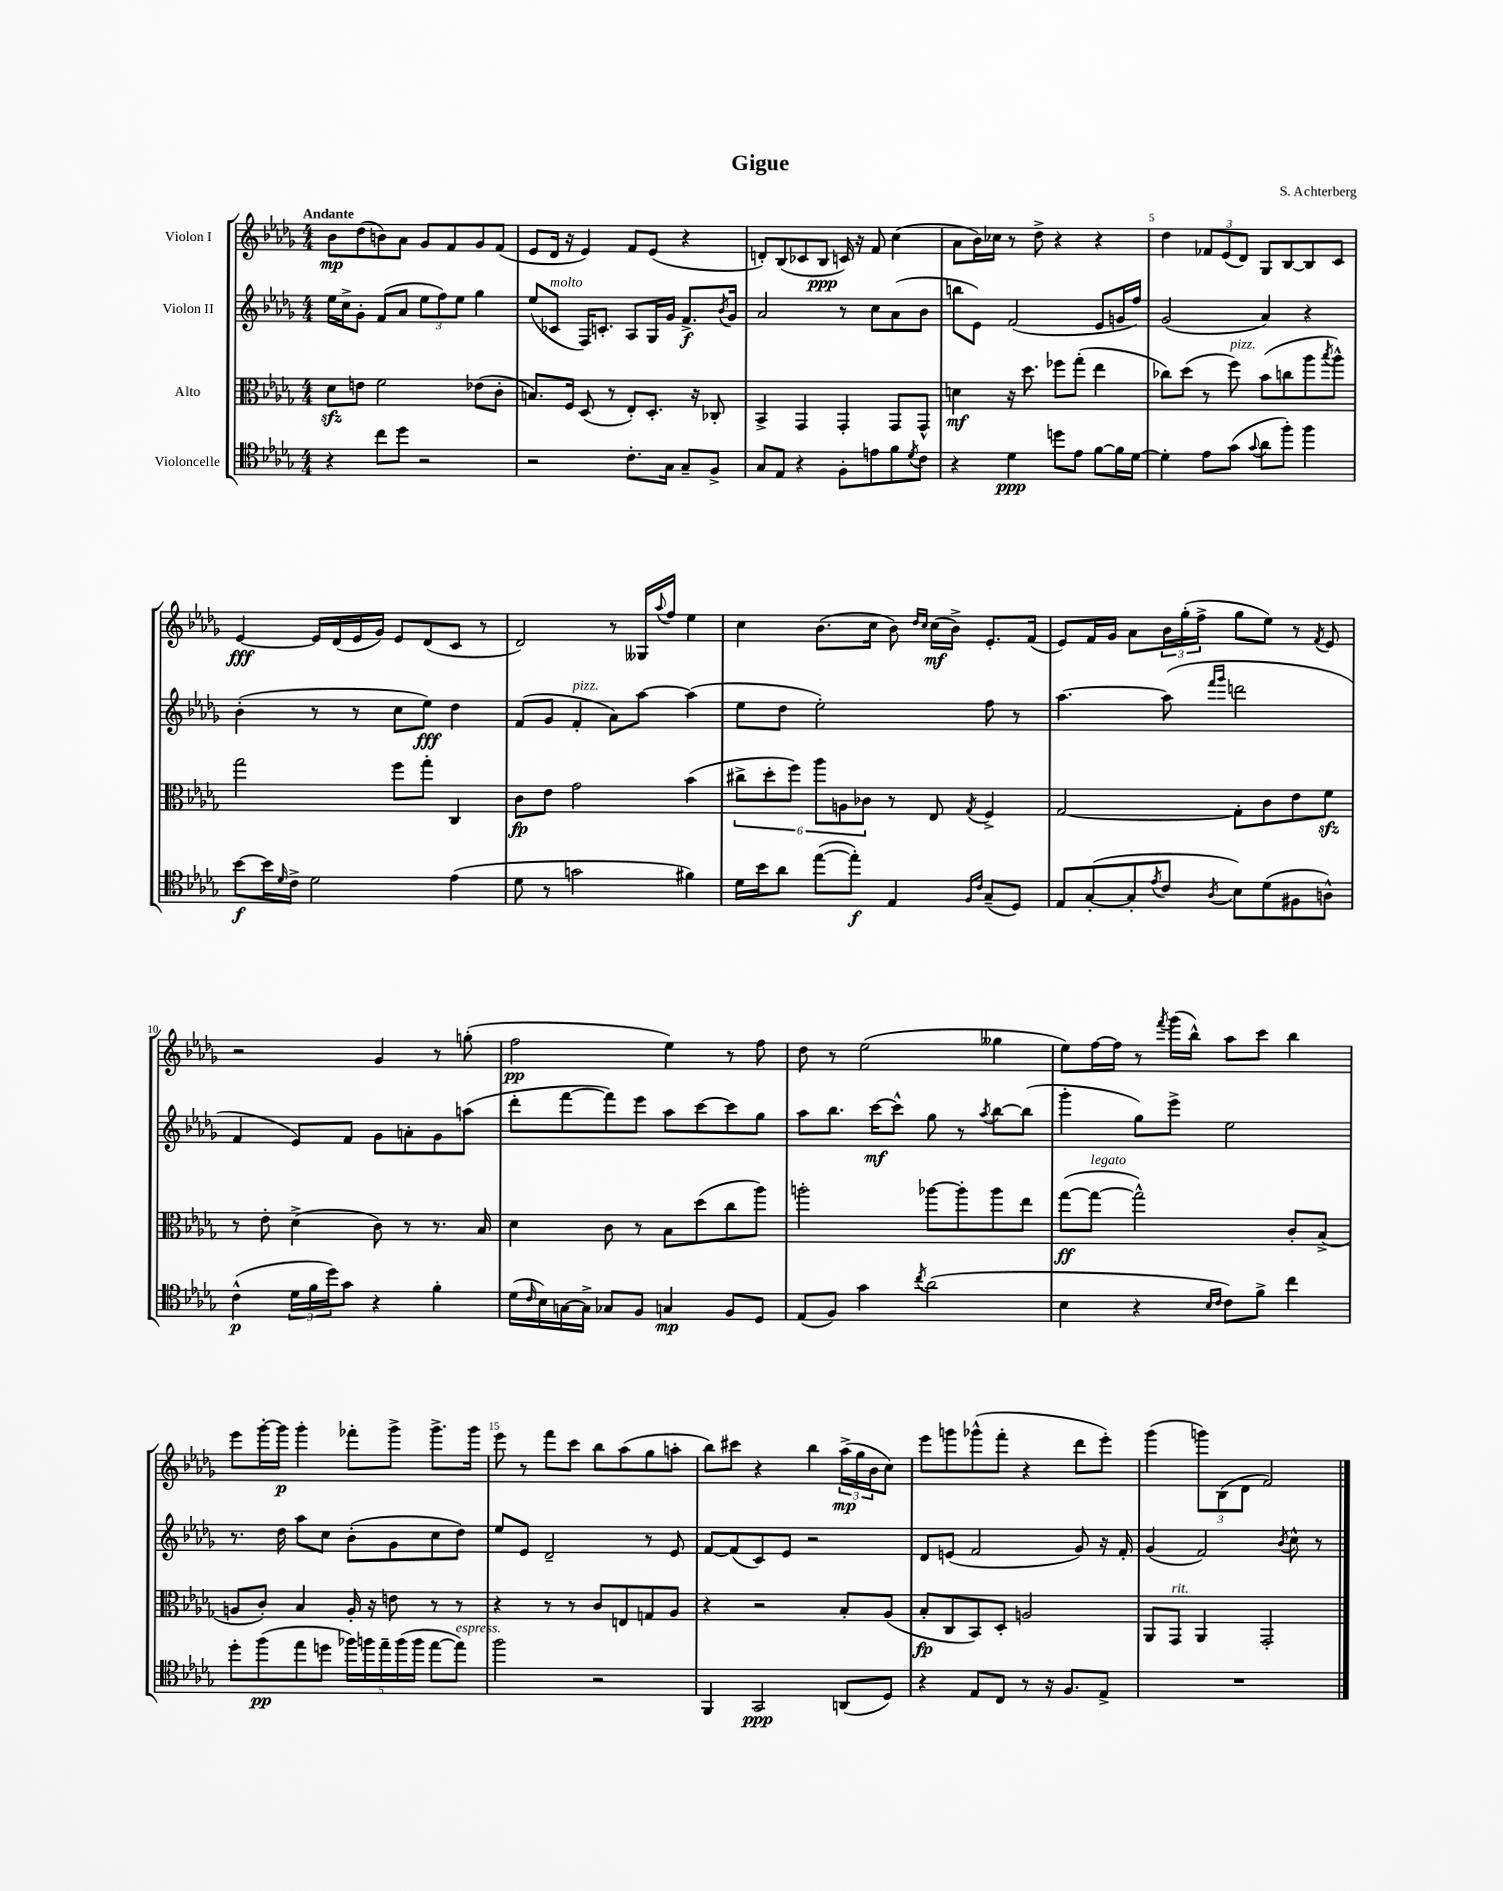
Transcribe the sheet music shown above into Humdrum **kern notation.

**kern	**dynam	**kern	**dynam	**kern	**dynam	**kern	**dynam
*part4	*part4	*part3	*part3	*part2	*part2	*part1	*part1
*staff4	*staff4	*staff3	*staff3	*staff2	*staff2	*staff1	*staff1
*I"Violoncelle	*	*I"Alto	*	*I"Violon II	*	*I"Violon I	*
*clefC4	*	*clefC3	*	*clefG2	*	*clefG2	*
*k[b-e-a-d-g-]	*	*k[b-e-a-d-g-]	*	*k[b-e-a-d-g-]	*	*k[b-e-a-d-g-]	*
*M4/4	*	*M4/4	*	*M4/4	*	*M4/4	*
=1	=1	=1	=1	=1	=1	=1	=1
!	!	!	!	!	!	!LO:TX:a:B:t=Andante	!
4r	.	8d-zz\L	.	16ee-\LL	.	8b-\L	mp
.	.	.	.	16cc^\J	.	.	.
.	.	8en\J	.	8g-'\J	.	(8dd-\	.
8cc\L	.	2f\	.	(8f/L	.	8bn\)	.
8dd-\J	.	.	.	8a-/J	.	8a-\J	.
2r	.	.	.	12ee-\L	.	8g-/L	.
.	.	.	.	12ff\)	.	.	.
.	.	.	.	.	.	8f/	.
.	.	.	.	12ee-\J	.	.	.
.	.	(8e-X\L	.	4gg-\	.	8g-/	.
.	.	8c'\J	.	.	.	(8f/J	.
=2	=2	=2	=2	=2	=2	=2	=2
2r	.	8.Bn/L)	.	(8ee-/L	.	8e-/L	.
!	!	!	!	!LO:TX:a:i:t=molto	!	!	!
.	.	.	.	8c-X/J	.	16d-/Jk	.
.	.	16F/Jk	.	.	.	16r	.
.	.	(8D-/	.	16F/KL)	.	4e-/)	.
.	.	.	.	8.cn'/J	.	.	.
.	.	8r	.	.	.	.	.
8.c'\L	.	8E-'/L)	.	8A-/L	.	8f/L	.
.	.	8.D-'/J	.	16G-/L	.	(8e-/J	.
16G-\Jk	.	.	.	16g-/JJ	.	.	.
8G-~/L	.	.	.	8.f^/L	f	4r	.
.	.	16r	.	.	.	.	.
8F^/J	.	8C-X'/	.	.	.	.	.
.	.	.	.	8qb-/	.	.	.
.	.	.	.	16g-/Jk	.	.	.
=3	=3	=3	=3	=3	=3	=3	=3
8G-/L	.	4BB-^/	.	2a-/	.	8dn'/L)	.
8E-/J	.	.	.	.	.	(8B-/	.
4r	.	4GG-/	.	.	.	8c-X/	.
.	.	.	.	.	.	8B-/J	ppp
8F'\L	.	4GG-'/	.	8r	.	16cn/)	.
.	.	.	.	.	.	16r	.
8en\	.	.	.	8cc\L	.	8f/	.
8f\	.	8GG-/L	.	(8a-\	.	(4cc\	.
8qd-/	.	.	.	.	.	.	.
8c\J	.	8GG-^^/J	.	8b-\J	.	.	.
=4	=4	=4	=4	=4	=4	=4	=4
4r	.	4dn\	mf	8bbn\L	.	8a-\L	.
.	.	.	.	8e-\J)	.	16b-\L)	.
.	.	.	.	.	.	16cc-X\JJ	.
4d-\	ppp	16r	.	(2f/	.	8r	.
.	.	8.dd-\	.	.	.	.	.
.	.	.	.	.	.	8dd-^\	.
8ddn\L	.	8ff-X\L	.	.	.	4r	.
8e-\J	.	(8gg-'\J	.	.	.	.	.
[8f\L	.	4ee-\	.	8e-/L	.	4r	.
16f\L]	.	.	.	16gn/L	.	.	.
[16d-\JJ	.	.	.	16ff/JJ)	.	.	.
=5	=5	=5	=5	=5	=5	=5	=5
4d-'\]	.	8cc-X\L)	.	(2g-/	.	4dd-\	.
.	.	(8dd-\J	.	.	.	.	.
8e-\L	.	8r	.	.	.	12f-X/L	.
.	.	.	.	.	.	(12e-/	.
!	!	!LO:TX:a:i:t=pizz.	!	!	!	!	!
(8g-\J	.	8ff\)	.	.	.	.	.
.	.	.	.	.	.	12d-/J)	.
8qqg-/	.	.	.	.	.	.	.
8a-\L	.	(8b-\L	.	4a-/)	.	8G-/L	.
8ff'\J)	.	8ccn\	.	.	.	[8B-/	.
4ff\	.	8aa-\	.	4r	.	8B-/]	.
.	.	8qbb-/	.	.	.	.	.
.	.	8aa-^^\J)	.	.	.	8c/J	.
!!LO:LB:g=z
=6	=6	=6	=6	=6	=6	=6	=6
[8b-\L	f	2gg-\	.	(4b-'\	.	[4e-/	fff
16b-\L]	.	.	.	.	.	.	.
16qqd-/	.	.	.	.	.	.	.
16c^\JJ	.	.	.	.	.	.	.
2d-\	.	.	.	8r	.	16e-/LL]	.
.	.	.	.	.	.	(16d-/	.
.	.	.	.	8r	.	16e-/	.
.	.	.	.	.	.	16g-/JJ)	.
.	.	8ff\L	.	8cc\L	.	8e-/L	.
.	.	8gg-'\J	.	8ee-\J)	fff	(8d-/	.
(4e-\	.	4C/	.	4dd-\	.	8c/J	.
.	.	.	.	.	.	8r	.
=7	=7	=7	=7	=7	=7	=7	=7
8d-\	.	8c\L	fp	(8f/L	.	2d-/)	.
8r	.	8e-\J	.	8g-/J	.	.	.
!	!	!	!	!LO:TX:a:i:t=pizz.	!	!	!
2gn\	.	2g-\	.	4f'/	.	.	.
.	.	.	.	8a-\L)	.	8r	.
.	.	.	.	[8aa-\J	.	16G--X/LL	.
.	.	.	.	.	.	8qqaa-/	.
.	.	.	.	.	.	16ff/JJ	.
4f#X\)	.	(4b-\	.	(4aa-\]	.	4ee-\	.
=8	=8	=8	=8	=8	=8	=8	=8
16d-\LL	.	12cc#X^\L	.	8ee-\L	.	4cc\	.
16b-\J	.	.	.	.	.	.	.
.	.	12dd-'\	.	.	.	.	.
8a-\J	.	.	.	8dd-\J	.	.	.
.	.	12ff\J)	.	.	.	.	.
([8ee-\L	.	12aa-\L	.	2ee-'\)	.	(8.b-\L	.
.	.	12An\	.	.	.	.	.
8ee-'\J])	f	.	.	.	.	.	.
.	.	12c-X\J	.	.	.	.	.
.	.	.	.	.	.	16cc\Jk	.
4E-/	.	8r	.	.	.	8b-\)	.
.	.	.	.	.	.	16qqdd-/LL	.
.	.	.	.	.	.	16qqcc/JJ	.
.	.	8E-/	.	.	.	(16cc\LL	mf
.	.	.	.	.	.	16b-^\JJ)	.
16qqF/LL	.	.	.	.	.	.	.
16qqc/JJ	.	8qG-/	.	.	.	.	.
(8G-~/L	.	4F^/	.	8ff\	.	8.e-'/L	.
8D-/J)	.	.	.	8r	.	.	.
.	.	.	.	.	.	(16f/Jk	.
=9	=9	=9	=9	=9	=9	=9	=9
8E-/L	.	[2G-/	.	[4.aa-\	.	8e-/L)	.
([8G-'/	.	.	.	.	.	16f/L	.
.	.	.	.	.	.	16g-/JJ	.
8G-'/]	.	.	.	.	.	8a-\L	.
8qe-/	.	.	.	.	.	.	.
8c/J	.	.	.	(8aa-\]	.	24b-\L	.
.	.	.	.	.	.	(24gg-'\	.
.	.	.	.	.	.	24ff^\JJ	.
.	.	.	.	16qqfff/LL	.	.	.
8qA-/	.	.	.	16qqggg-/JJ	.	.	.
8B-\L)	.	8G-'\L]	.	2dddn\	.	8gg-\L	.
(8d-\	.	8c\	.	.	.	8ee-\J)	.
8F#X\	.	8e-\	.	.	.	8r	.
.	.	.	.	.	.	8qf/	.
8An^^\J)	.	8fzz\J	.	.	.	8e-/	.
!!LO:LB:g=z
=10	=10	=10	=10	=10	=10	=10	=10
(4c^^\	p	8r	.	4f/	.	2r	.
.	.	8e-'\	.	.	.	.	.
24d-\LL	.	(4d-^\	.	8e-/L)	.	.	.
24f\	.	.	.	.	.	.	.
24dd-\J)	.	.	.	.	.	.	.
8g-\J	.	.	.	8f/J	.	.	.
4r	.	8c\)	.	8g-\L	.	4g-/	.
.	.	8r	.	8an'\	.	.	.
4f'\	.	8.r	.	8g-\	.	8r	.
.	.	.	.	(8aan\J	.	(8ggn'\	.
.	.	16B-/	.	.	.	.	.
=11	=11	=11	=11	=11	=11	=11	=11
(16d-\LL	.	4d-\	.	8ddd-'\L	.	2ff\	pp
16qqc/	.	.	.	.	.	.	.
16B-\)	.	.	.	.	.	.	.
[16Gn\	.	.	.	[8fff\	.	.	.
16G^\JJ]	.	.	.	.	.	.	.
8G-X/L	.	8c\	.	8fff\])	.	.	.
8F/J	.	8r	.	8eee-\J	.	.	.
4Gn/	mp	8B-\L	.	8aa-\L	.	4ee-\)	.
.	.	(8dd-\	.	[8ccc\	.	.	.
8F/L	.	8cc\	.	8ccc\]	.	8r	.
8D-/J	.	8aa-\J)	.	8gg-\J	.	8ff\	.
=12	=12	=12	=12	=12	=12	=12	=12
(8E-/L	.	2aan'\	.	8aa-\L	.	8dd-\	.
8F/J)	.	.	.	8.bb-\J	.	8r	.
4g-\	.	.	.	.	.	(2ee-\	.
.	.	.	.	[16ccc\KL	mf	.	.
.	.	.	.	8ccc^^\J]	.	.	.
8qcc/	.	.	.	.	.	.	.
(2a-\	.	[8aa-X\L	.	8gg-\	.	.	.
.	.	8aa-'\]	.	8r	.	.	.
.	.	.	.	8qaa-/	.	.	.
.	.	8aa-\	.	[8bb-\L	.	4gg--X\	.
.	.	8ee-\J	.	(8bb-\J]	.	.	.
=13	=13	=13	=13	=13	=13	=13	=13
4B-\	.	([8gg-\L	ff	4ggg-'\	.	8ee-\L)	.
!	!	!LO:TX:a:i:t=legato	!	!	!	!	!
.	.	8gg-\J_	.	.	.	[16ff\L	.
.	.	.	.	.	.	16ff\JJ]	.
4r	.	2gg-^^\])	.	8gg-\L)	.	8r	.
.	.	.	.	.	.	8qfff/	.
.	.	.	.	8eee-^\J	.	(16ggg-\LL	.
.	.	.	.	.	.	16bb-^^\JJ)	.
16qqB-/LL	.	.	.	.	.	.	.
16qqc/JJ	.	.	.	.	.	.	.
8c\L)	.	.	.	2ee-\	.	8aa-\L	.
8f^\J	.	.	.	.	.	8ccc\J	.
4cc\	.	8c'/L	.	.	.	4bb-\	.
.	.	(8B-^/J	.	.	.	.	.
!!LO:LB:g=z
=14	=14	=14	=14	=14	=14	=14	=14
8dd-'\L	.	8An/L	.	8.r	.	8eee-\L	.
(8ff\	pp	8c'/J)	.	.	.	[16ggg-'\L	.
.	.	.	.	16dd-\	.	16ggg-\JJ]	p
8ee-\	.	4B-/	.	8aa-\L	.	4ggg-'\	.
8ddn\J	.	.	.	8cc\J	.	.	.
20ff-X\LL)	.	16A'/	.	(8b-'\L	.	8fff-X'\L	.
20ffn\	.	.	.	.	.	.	.
.	.	16r	.	.	.	.	.
20ee-~\	.	.	.	.	.	.	.
.	.	8en\	.	8g-\	.	8ggg-^\J	.
(20ff\	.	.	.	.	.	.	.
20ff\JJ	.	.	.	.	.	.	.
[8ee-\L	.	8r	.	8cc\	.	8.ggg-^\L	.
!LO:TX:a:i:t=espress.	!	!	!	!	!	!	!
8ee-\J])	.	8r	.	8dd-\J)	.	.	.
.	.	.	.	.	.	16ggg-\Jk	.
=15	=15	=15	=15	=15	=15	=15	=15
2ff\	.	4r	.	8ee-/L	.	8eee-\	.
.	.	.	.	8e-/J	.	8r	.
.	.	8r	.	2d-~/	.	8fff\L	.
.	.	8r	.	.	.	8ccc\J	.
2r	.	8c/L	.	.	.	8bb-\L	.
.	.	8En/	.	.	.	(8aa-\	.
.	.	8Gn/	.	8r	.	8gg-\	.
.	.	8A-/J	.	8e-/	.	8aan'\J	.
=16	=16	=16	=16	=16	=16	=16	=16
4FF/	.	4r	.	[8f/L	.	8bb-\L)	.
.	.	.	.	(8f/]	.	8ccc#X\J	.
2GG-/	ppp	2r	.	8c/)	.	4r	.
.	.	.	.	8e-/J	.	.	.
.	.	.	.	2r	.	4bb-\	.
(8AAn/L	.	8B-'/L	.	.	.	(24aa-^\LL	mp
.	.	.	.	.	.	24gg-\	.
.	.	.	.	.	.	24b-\J	.
8D-/J)	.	(8A-/J	.	.	.	8cc\J)	.
=17	=17	=17	=17	=17	=17	=17	=17
4r	.	8B-'/L	fp	8d-/L	.	8eee-\L	.
.	.	8C/	.	(8en/J	.	8gggn\	.
8E-/L	.	8BB-/)	.	2f/	.	(8ggg-X^^\	.
8C/J	.	8D-'/J	.	.	.	8fff'\J	.
8r	.	2An/	.	.	.	4r	.
16r	.	.	.	.	.	.	.
8.F/L	.	.	.	.	.	.	.
.	.	.	.	8g-/)	.	8ddd-\L	.
8E-^/J	.	.	.	16r	.	8eee-'\J)	.
.	.	.	.	16f'/	.	.	.
=18	=18	=18	=18	=18	=18	=18	=18
1r	.	8AA-/L	.	(4g-/	.	(4ggg-\	.
!	!	!LO:TX:a:i:t=rit.	!	!	!	!	!
.	.	8GG-/J	.	.	.	.	.
.	.	4AA-/	.	2f/)	.	12gggn\L)	.
.	.	.	.	.	.	(12B-\	.
.	.	.	.	.	.	12d-\J	.
.	.	2GG-'/	.	.	.	2f/)	.
.	.	.	.	8qb-/	.	.	.
.	.	.	.	8cc^^\	.	.	.
.	.	.	.	8r	.	.	.
==	==	==	==	==	==	==	==
*-	*-	*-	*-	*-	*-	*-	*-
